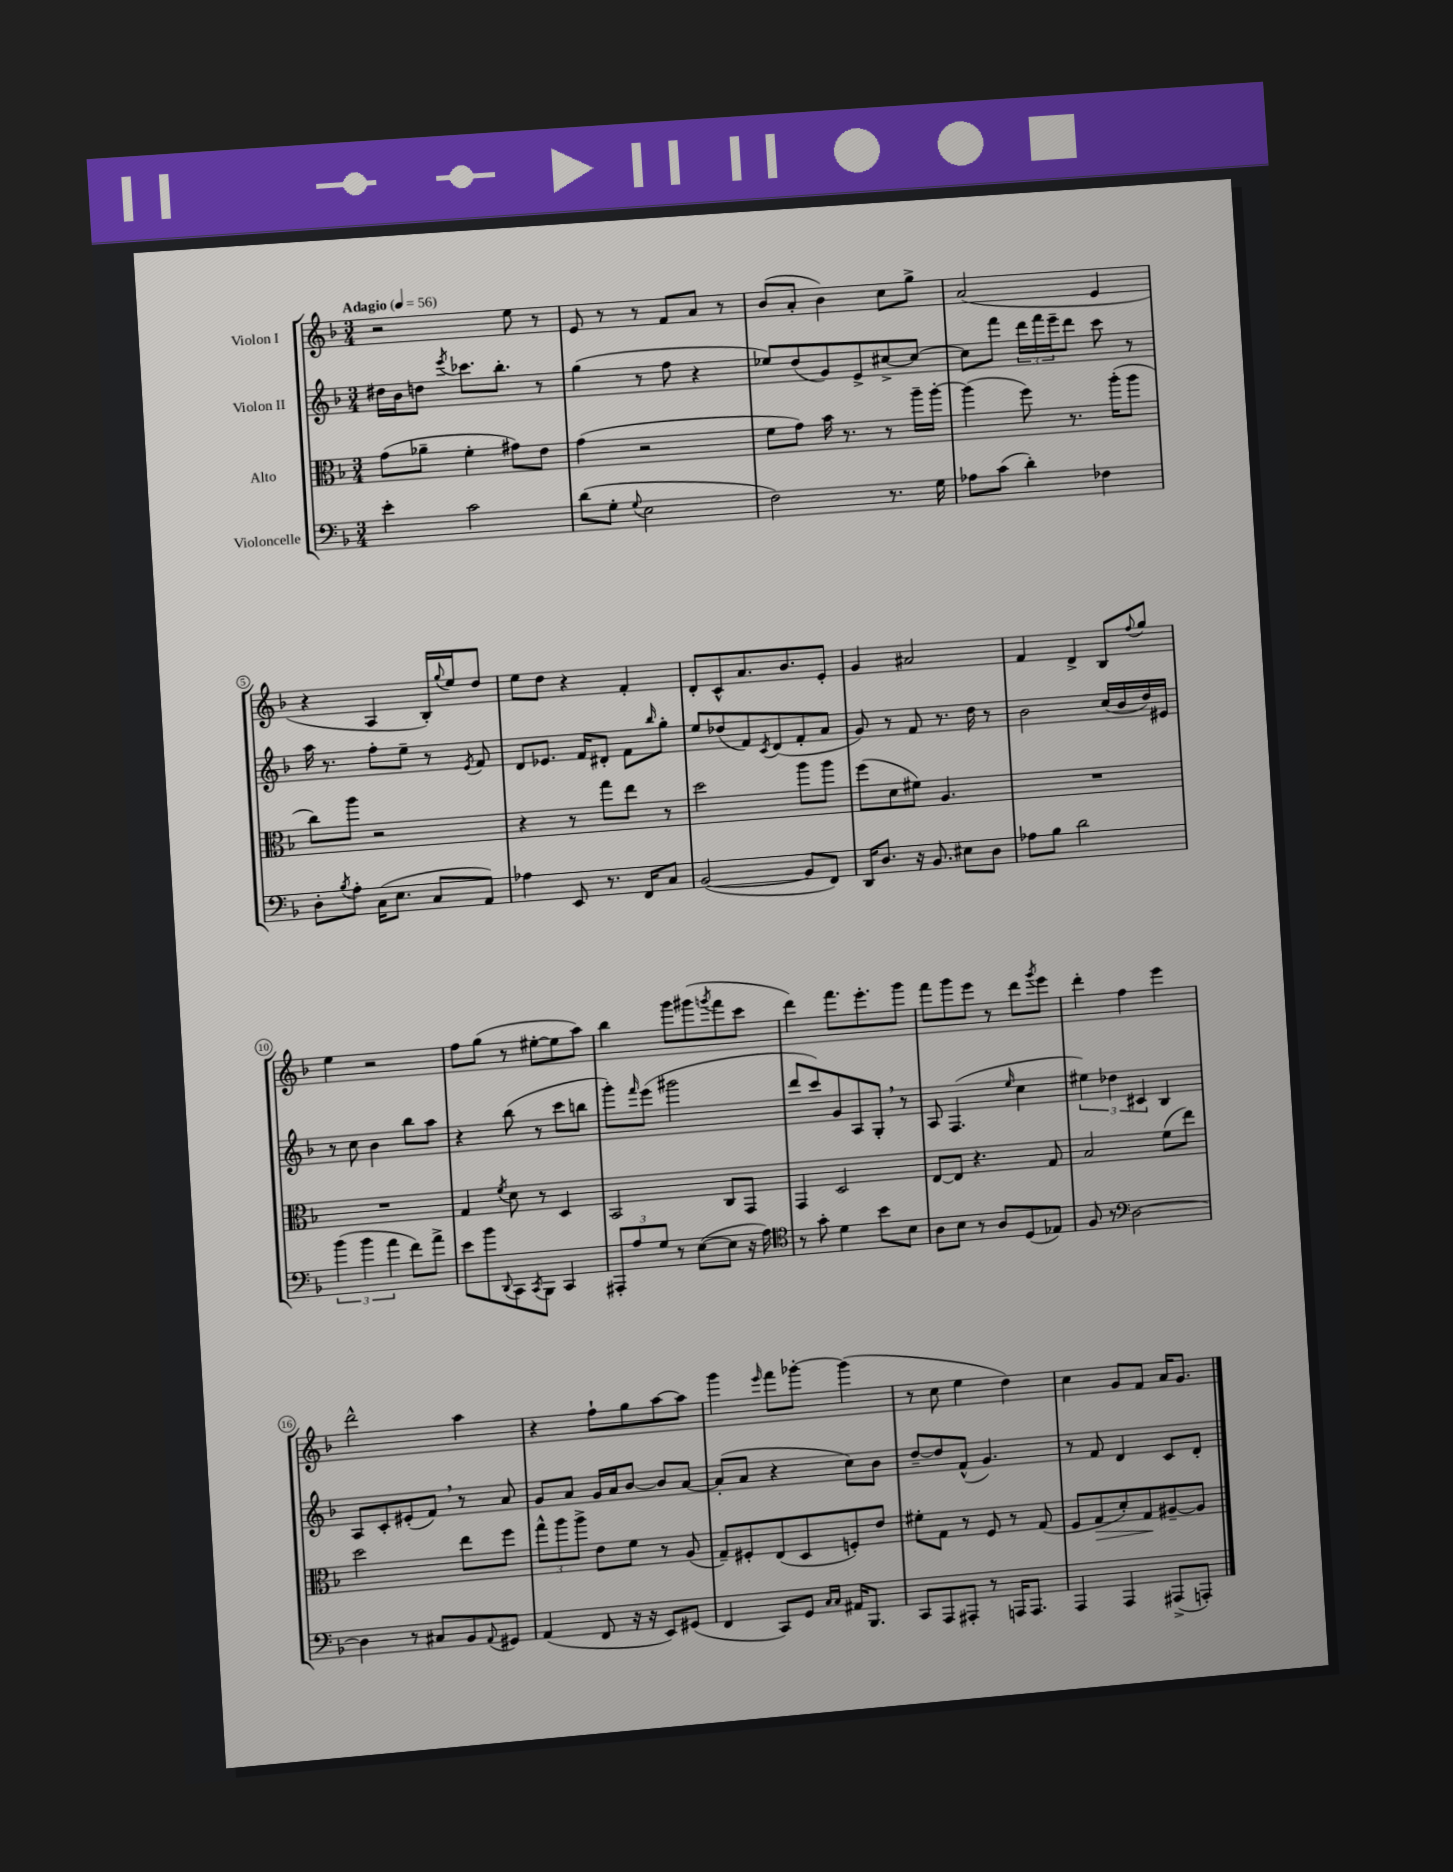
<<
\new StaffGroup <<
\new Staff = "s0" \with { instrumentName = "Violon I" } {
    \clef treble \key f \major \numericTimeSignature \time 3/4 \tempo "Adagio" 4 = 56
    r2 e''8 r8 |
    e'8 r8 r8 f'8 a'8 r8 |
    bes'8( a'8-. bes'4) c''8 g''8-> |
    a'2( e'4 |
    r4 a4 bes16-.) \appoggiatura { g''8 } e''16 d''8 |
    e''8 d''8 r4 f'4-. |
    d'8-. c'8-^ a'8. bes'8. e'8-. |
    g'4 ais'2 |
    f'4 d'4-> bes8 \appoggiatura { f''8 } g''8 |
    e''4 r2 |
    f''8 g''8( r8 eis''8~-. eis''8 a''8) |
    bes''4 g'''8 gis'''8( \acciaccatura { g'''8 } f'''8 c'''8 |
    d'''4) f'''8. e'''8.-. g'''8 |
    f'''8 g'''8 e'''8 r8 d'''8 \acciaccatura { g'''8 } e'''8 |
    d'''4-. f''4 e'''4 |
    d'''2-^ a''4 |
    r4 f''8-! g''8 a''8~ a''8 |
    g'''4 \grace { e'''16 } f'''8 ges'''8~-. ges'''4( |
    r8 c''8 e''4 d''4) |
    c''4 g'8 f'8 a'16 g'8. \bar "|." |
}
\new Staff = "s1" \with { instrumentName = "Violon II" } {
    \clef treble \key f \major \numericTimeSignature \time 3/4
    dis''16 bes'16 d''8 \acciaccatura { e'''8 } ces'''8. bes''8.-. r8 |
    g''4( r8 f''8 r4 |
    ees''8) d''8( g'8) e'8-> cis''8~-> cis''8~ |
    cis''8 f'''8 \tuplet 3/2 { d'''16 f'''16 e'''16-- } d'''8 c'''8 r8 |
    a''16 r8. f''8-. e''8-- r8 \acciaccatura { e'8 } f'8 |
    d'8 ees'8. f'16 dis'8-. f'8 \grace { bes''16 } g''8-. |
    e''8 des''8( f'8) \acciaccatura { c'8 } d'8( f'8-. a'8 |
    g'8) r8 f'8 r8. d''16 r8 |
    bes'2 c''16( bes'16 d''16) eis'16 |
    r8 c''8 bes'4 bes''8 a''8 |
    r4 bes''8( r8 c'''8 b''8 |
    g'''8-.) \grace { f'''16 } e'''8( gis'''2 |
    d'''8 c'''8) g'8 a8 g8-. \breathe r8 |
    a8 f4.( \grace { e''16 } c''4 |
    \tuplet 3/2 { eis''4) des''4 cis'4 } bes4 |
    a8 c'8-. eis'8-.( f'8) \breathe r8 a'8 |
    g'8 a'8 g'16 a'16 bes'8~ bes'8 a'8~ |
    a'8-.( a'8 r4 c''8) bes'8 |
    d''8~-- d''8 f'8-^( g'4.) |
    r8 f'8 d'4 c'8 d'8-. \bar "|." |
}
\new Staff = "s2" \with { instrumentName = "Alto" } {
    \clef alto \key f \major \numericTimeSignature \time 3/4
    g'8( aes'8-- f'4-. gis'8) e'8 |
    g'4( r2 |
    f'8 g'8) bes'16 r8. r8 a''16-- a''16~-. |
    a''4( f''8) r8. a''16-.( a''8 |
    c''8) a''8 r2 |
    r4 r8 g''8 e''8 r8 |
    d''2 a''8 a''8 |
    f''8( d'8 fis'8) a4. |
    R2. |
    R2. |
    g4 \acciaccatura { f'8 } d'8 r8 d4 |
    bes,2 c8 g,8 |
    g,4 d2 |
    e8~ e8 r4. g8 |
    bes2 f'8( e''8) |
    d''2 e''8 f''8 |
    \tuplet 3/2 { g''8-^ a''8 a''8-> } e'8 f'8 r8 a8( |
    g8--) fis8-. e8( d8 f8-.) e'8 |
    fis'8-. g8 r8 f8 r8 g8( |
    f8 g8\> d'8-.) g8\! ais8~-- ais8 \bar "|." |
}
\new Staff = "s3" \with { instrumentName = "Violoncelle" } {
    \clef bass \key f \major \numericTimeSignature \time 3/4
    e'4-. c'2 |
    d'8( g8-. \appoggiatura { g8 } e2 |
    f2) r8. g16 |
    aes8 c'8( d'4-.) fes4 |
    d8-. \acciaccatura { bes8 } a8-. c16( e8. c8 a,8) |
    aes4 e,8 r8. f,16 c8 |
    bes,2~( bes,8 f,8) |
    d,16 d8. r16 bes,8. eis8 d8 |
    aes8 bes8 d'2 |
    \tuplet 3/2 { bes'4( bes'4 a'4 } f'8) a'8-> |
    e'8 bes'8 \appoggiatura { d,8 } c,8 \acciaccatura { c,8 } bes,,8 c,4 |
    \tuplet 3/2 { ais,,8-. a8 g8 } r8 e8~( e8 r16 a16) |
    \clef tenor r8 g'8-. d'4 bes'8 bes8 |
    a8 bes8 r8 a8 d8( ees8) |
    f8 r8 \clef bass d2~ |
    d4 r8 cis8 bes,8 \appoggiatura { a,8 } gis,8 |
    a,4( f,8 r16 r16 e,8) gis,8( |
    f,4 c,8) g,8 \grace { c16 c16 } ais,16 bes,,8. |
    c,8 a,,8 ais,,8-. r8 a,,16 a,,8. |
    a,,4 a,,4 ais,,8->( a,,8-.) \bar "|." |
}
>>
>>
\layout { \context { \Score \override BarNumber.stencil = #(make-stencil-circler 0.1 0.3 ly:text-interface::print) } }
